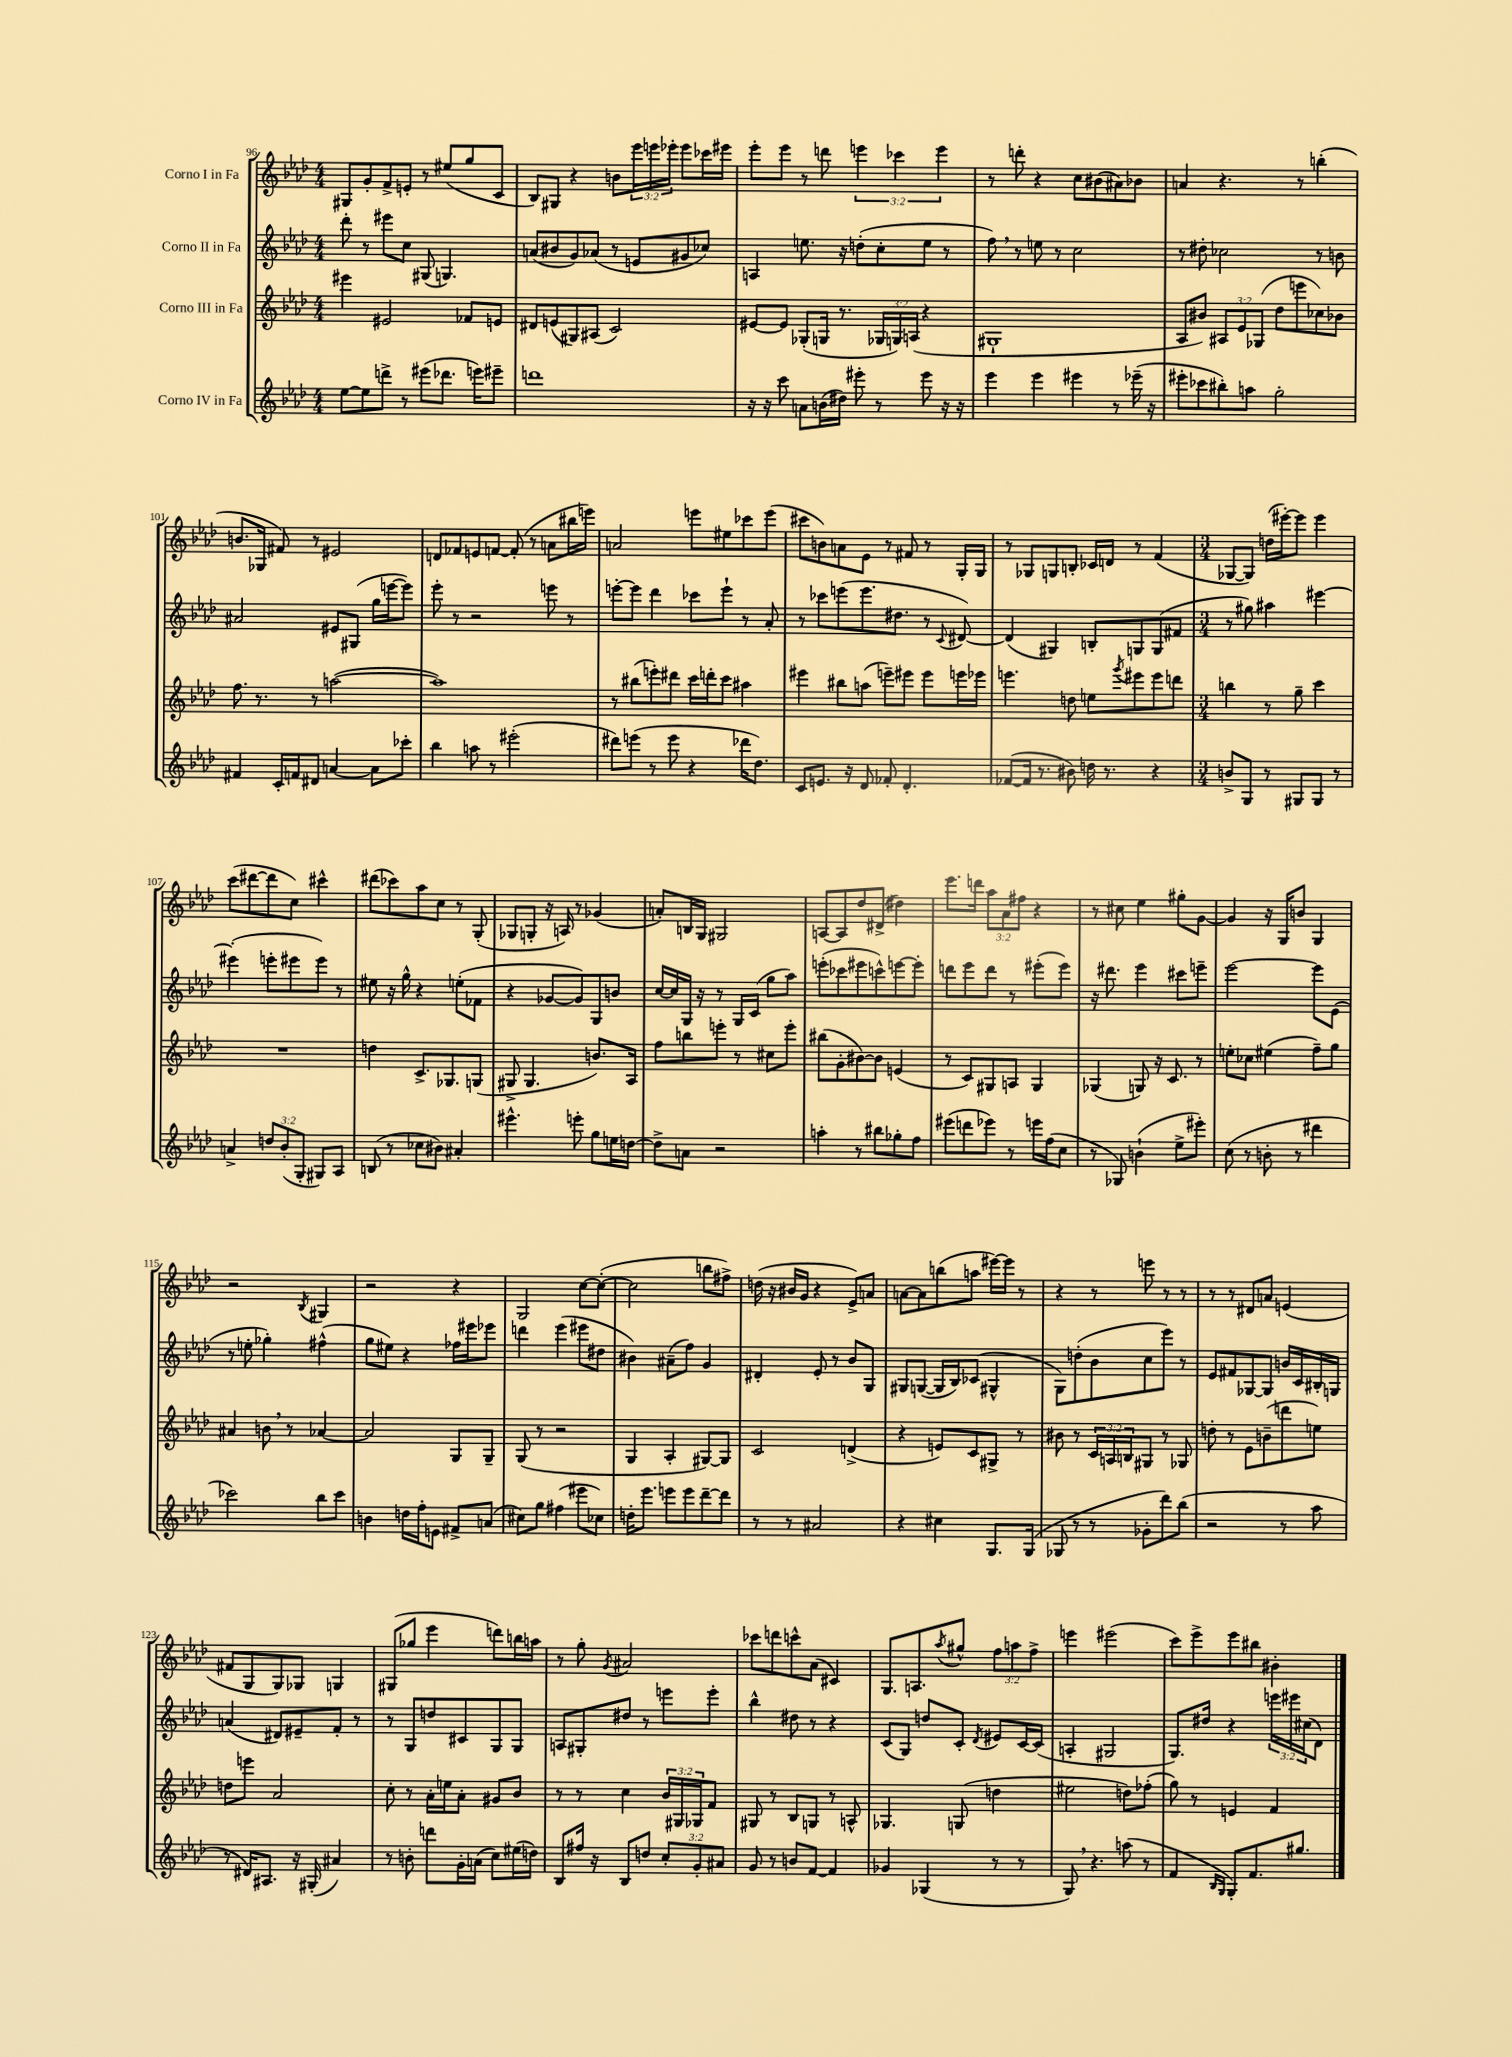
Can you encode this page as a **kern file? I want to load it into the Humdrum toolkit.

**kern	**kern	**kern	**kern
*staff4	*staff3	*staff2	*staff1
*clefG2	*clefG2	*clefG2	*clefG2
*k[b-e-a-d-]	*k[b-e-a-d-]	*k[b-e-a-d-]	*k[b-e-a-d-]
*M4/4	*M4/4	*M4/4	*M4/4
[8ee-	4eee#	8ddd-'	8G#
8ee-]	.	8r	8g'
8ddd^	2e#	8eee#	8f^
8r	.	8cc	8e'
(8eee#	.	(8G#	8r
8.ddd-	.	4.G)	(8ee#
.	8f-	.	8gg
16eee)	.	.	.
8eee#~	8e	.	8c
=	=	=	=
1ddd	8d#	(8a	8B-)
.	(8e	8b#	8G#
.	8G#)	8g)	4r
.	(8A#	(8a-	.
.	2c)	8r	8b
.	.	8e	24eee-
.	.	.	24eee
.	.	.	24eee-'
.	.	8g#	8eee-
.	.	8cc-)	16ccc-
.	.	.	16eee#
=	=	=	=
16r	[8e#	4A	8eee-'
16r	.	.	.
8ccc	8e#]	.	8eee-
8a	(8G-'	8.ee	8r
(16b	16G	.	8ddd
16dd#)	8.r	16r	.
8eee#'	.	(8dd'	6eee
8r	24G-	8cc'	.
.	24G)	.	6ccc-
.	(24A	.	.
8eee#	4r	8ee	.
.	.	.	6eee
16r	.	8r	.
16r	.	.	.
=	=	=	=
4eee-	1G#`	8ff)	8r
.	.	8r	8ddd'
4eee-	.	8ee	4r
.	.	8r	.
4eee#	.	2cc	8cc
.	.	.	(8b#
8r	.	.	8a#)
(16eee-~	.	.	8b-
16r	.	.	.
=	=	=	=
8eee#'	8A-	8r	4a
8ccc-	8b#)	8dd#'	.
8bb#')	12A#	2cc-	4.r
.	12e-	.	.
8aa	.	.	.
.	(12G-	.	.
2gg'	8dd-	.	.
.	8eee	.	8r
.	8cc-)	8r	(4bb'
.	8b-	8b	.
=	=	=	=
4f#	8.ff	2a#	8.b
.	8.r	.	16G-
16c'	.	.	8f#)
16f	.	.	.
8d#	8r	.	8r
[4a	([2aa	8e#	2e#
.	.	(8G#	.
8a]	.	16gg	.
.	.	[16eee	.
8ccc-'	.	8eee])	.
=	=	=	=
4bb-	1aa])	8eee-'	8d
.	.	8r	8f-
8aa	.	2r	8e
8r	.	.	[8f
(2eee#'	.	.	(8f']
.	.	.	8r
.	.	8eee	8a
.	.	8r	16bb#
.	.	.	16eee)
=	=	=	=
8ddd#)	8r	[8eee'	2a
(8eee	(8bb#	8eee]	.
8r	8eee')	4ddd-	.
8eee	8ddd#	.	.
4r	16ccc	8ccc-	8eee
.	16ddd'	.	.
.	8ccc	8eee`	8ee#
16ddd-	4aa#	8r	8ccc-
8.dd-)	.	.	.
.	.	8a-'	(8eee
=	=	=	=
8c	4eee#	8r	8ccc#
8.e	.	8ccc-	8b)
.	8bb#	(8eee	8a
16r	.	.	.
8d-	(8aa	8.eee	8e-
8f-'	8eee~)	.	8r
.	.	8.dd#	.
4.d-'	8eee#	.	8f#
.	8eee#	8r	8r
.	.	8qqc	.
.	16eee	[8d#)	16G'
.	16eee-	.	16G
=	=	=	=
([8f-	4.eee	(4d#]	8r
16f-]	.	.	8G-
8.r	.	.	.
.	.	4G#)	8G
8b#)	8dd	.	8B'
16dd	8ee	8B'	16c-
8.r	.	.	16d
.	8qggg	.	.
.	8eee#	8G	8r
4r	8eee#	(8G	(4f
.	8ddd	8f#	.
=	=	=	=
*M3/4	*M3/4	*M3/4	*M3/4
8b^	4bb	8r	[8G-
8G	.	8gg#)	8G-])
8r	8r	4aa#	(16dd
.	.	.	[16eee#')
8G#	8gg~	.	8eee#]
8G#	4ccc	[4eee#	4eee#
8r	.	.	.
=	=	=	=
4a^	2.r	(4eee#']	(8ccc
.	.	.	[8ddd#
12dd	.	8eee'	8ddd#]
(12b-'	.	.	.
.	.	8eee#	8cc)
12G'	.	.	.
8G#)	.	8eee#)	4ccc#^^
8A-	.	8r	.
=	=	=	=
(8B	4dd	8ee#	(8ddd#
8r	.	16r	8ccc-)
.	.	16gg^^	.
8cc-	8.c^	4r	8aa-
8b#)	.	.	8cc
.	8.G-	.	.
4a#'	.	(8ee'	8r
.	(8G	8f-	(8G'
=	=	=	=
4.eee#^^	8G#^	4r	8G-
.	4.G#	.	8G'
.	.	[8g-	16r
.	.	.	16A)
8eee'	.	8g-])	8r
8gg	8.b)	8G	(4g-
16ee	.	8b	.
[16dd	16A-	.	.
=	=	=	=
8dd^]	8ff	[16cc	8a')
.	.	16cc]	.
8a	8bb	16G	16B
.	.	16r	16G
2r	8eee'	8r	2G#
.	8r	16G	.
.	.	(16c	.
.	8cc#	8gg	.
.	8eee'	8aa-)	.
=	=	=	=
4aa'	(8bb#	(8eee'	[8A
.	8g'	8ccc-	8A]
8r	[8b#)	8eee#	8dd-
8bb#	8b#]	8ccc^^)	(8d#^
8gg-'	(4e	[8eee	4dd#)
8ff	.	8eee']	.
=	=	=	=
(8eee#	8r	8ddd	8.eee-
8ddd	8c)	8eee-	.
.	.	.	16ddd
8eee-)	8G#	8ddd	12aa-
.	.	.	12a-
8r	8A	8r	.
.	.	.	12ff#
16eee	4G#	(8eee#'	4r
(16ff	.	.	.
8cc	.	8eee#)	.
=	=	=	=
8r	(4G-	16r	8r
.	.	8.ddd#	.
8G-)	.	.	8cc#
(4b`	8G)	4eee-	4ee-
.	16r	.	.
.	8.c	.	.
8ee-^	.	8ccc#	8gg#'
8eee#')	8r	8eee~	[8g
=	=	=	=
(8cc	8ee'	[2eee-	4g]
8r	8cc-	.	.
8b'	(4ee#	.	16r
.	.	.	16G
8r	.	.	8b
4ddd#	8ff~)	8eee-]	4G
.	8gg	(8e-	.
=	=	=	=
2ccc-)	4a#	8r	2r
.	.	8ee'	.
.	8b	4gg-')	.
.	8r	.	.
.	.	.	8qB-
8bb-	[4a-	(4ff#^^	4G#
8ccc-	.	.	.
=	=	=	=
4b	2a-]	8gg	2r
.	.	8ee#)	.
16dd	.	4r	.
16ff'	.	.	.
8e	.	.	.
8f#^	8G	16ff-	4r
.	.	16eee#	.
(8a	8G~	8eee-	.
=	=	=	=
8cc#)	(8G	4ddd	2G
8gg	8r	.	.
(4ff#	2r	(4eee-	.
8eee#	.	8eee#	[8cc
8cc-)	.	8dd#	(8cc'_
=	=	=	=
16dd'	4G	4b#)	2cc]
8.eee-	.	.	.
8eee	4A-'	(8a#~	.
8eee	.	8ff)	.
[8ddd-~	[8G#)	4g	8bb
8ddd-]	8G#]	.	8ff#^)
=	=	=	=
8r	2c	4d#'	(16dd
.	.	.	16r
8r	.	.	16b#
.	.	.	16g
2a#	.	8e-'	4r
.	.	8r	.
.	(4d^	8b-	8e-^)
.	.	8G	8a
=	=	=	=
4r	4r	8G#	[8a
.	.	([8G	8a]
4cc#	8e)	16G]	(8bb
.	.	16B-)	.
.	8c	(8c-	8aa
8.G	8G#^	4G#^^	[16eee#)
.	.	.	16eee#]
.	8r	.	8r
(16G	.	.	.
=	=	=	=
8G-	8b#	8G)	4r
8r	8r	(8dd'	.
8r	24c	8b-	8r
.	24A	.	.
.	24B	.	.
8g-'	8G#	8cc	8eee
8ddd-)	8r	8eee-)	8r
(8bb-	8G-	8r	8r
=	=	=	=
2r	8dd'	8e-	8r
.	8r	8f#	8r
.	8e-	[8G-	8d#
.	(8b~	8G-]	8a
8r	8ddd	16b	(4e
.	.	16c	.
8aa-	8ee)	16B#'	.
.	.	16G	.
=	=	=	=
8r	8dd	(4a	8f#
16d#)	8eee	.	8G
8.A#	.	.	.
.	2a-	8d#)	8G)
16r	.	8e#~	8G-
(16G#'	.	.	.
4a#)	.	8f'	4G
.	.	8r	.
=	=	=	=
8r	8cc'	8r	(8G#
8b'	8r	8G	8gg-
8ddd	16a-'	8dd	4eee-
.	16ee	.	.
16g'	8a-'	8c#	.
(16a	.	.	.
8cc)	8g#	8G	8ddd)
(16ee#	8b-	8G	16bb
16dd)	.	.	16aa
=	=	=	=
8B-	8r	8A	8r
16ff#	8r	8G#'	8gg'
16r	.	.	.
.	.	.	8qg
8B-	4cc	8dd#	2a#
8dd	.	8r	.
12cc'	24b-	8eee	.
.	24G#	.	.
12g'	24G-	.	.
.	8f	8eee'	.
12a#	.	.	.
=	=	=	=
8g	8G#	4bb-^^	8ccc-
8r	8r	.	8ddd
8b	8B-	8dd#	8ccc^^
[8f	8G	8r	(8a-
4f]	8r	4r	4c#)
.	8A^^	.	.
=	=	=	=
4g-	4.G-	(8c	8.G
.	.	8G)	.
.	.	.	8.A
(4G-	.	8dd	.
.	.	.	8qaa-
.	(8G	8c'	8gg#^^
.	.	8qd-	.
8r	4dd	8e#	12ff
.	.	.	12aa
8r	.	[16c	.
.	.	.	12ff^
.	.	(16c]	.
=	=	=	=
8G)	2ee#	4A'	4eee
4.r	.	.	.
.	.	2G#	(2eee#
(8aa	8dd)	.	.
8r	(8ff-'	.	.
=	=	=	=
4f	8gg)	8.G)	8ccc)
.	8r	.	8eee-^
.	.	16dd#	.
16qqB-	.	.	.
16qqG	.	.	.
8G')	4e	4r	8eee-
8.f	.	.	8bb#
.	4f	24eee	4b#'
.	.	24eee#	.
8.gg#	.	.	.
.	.	(24cc#	.
.	.	8d-)	.
==	==	==	==
*-	*-	*-	*-
